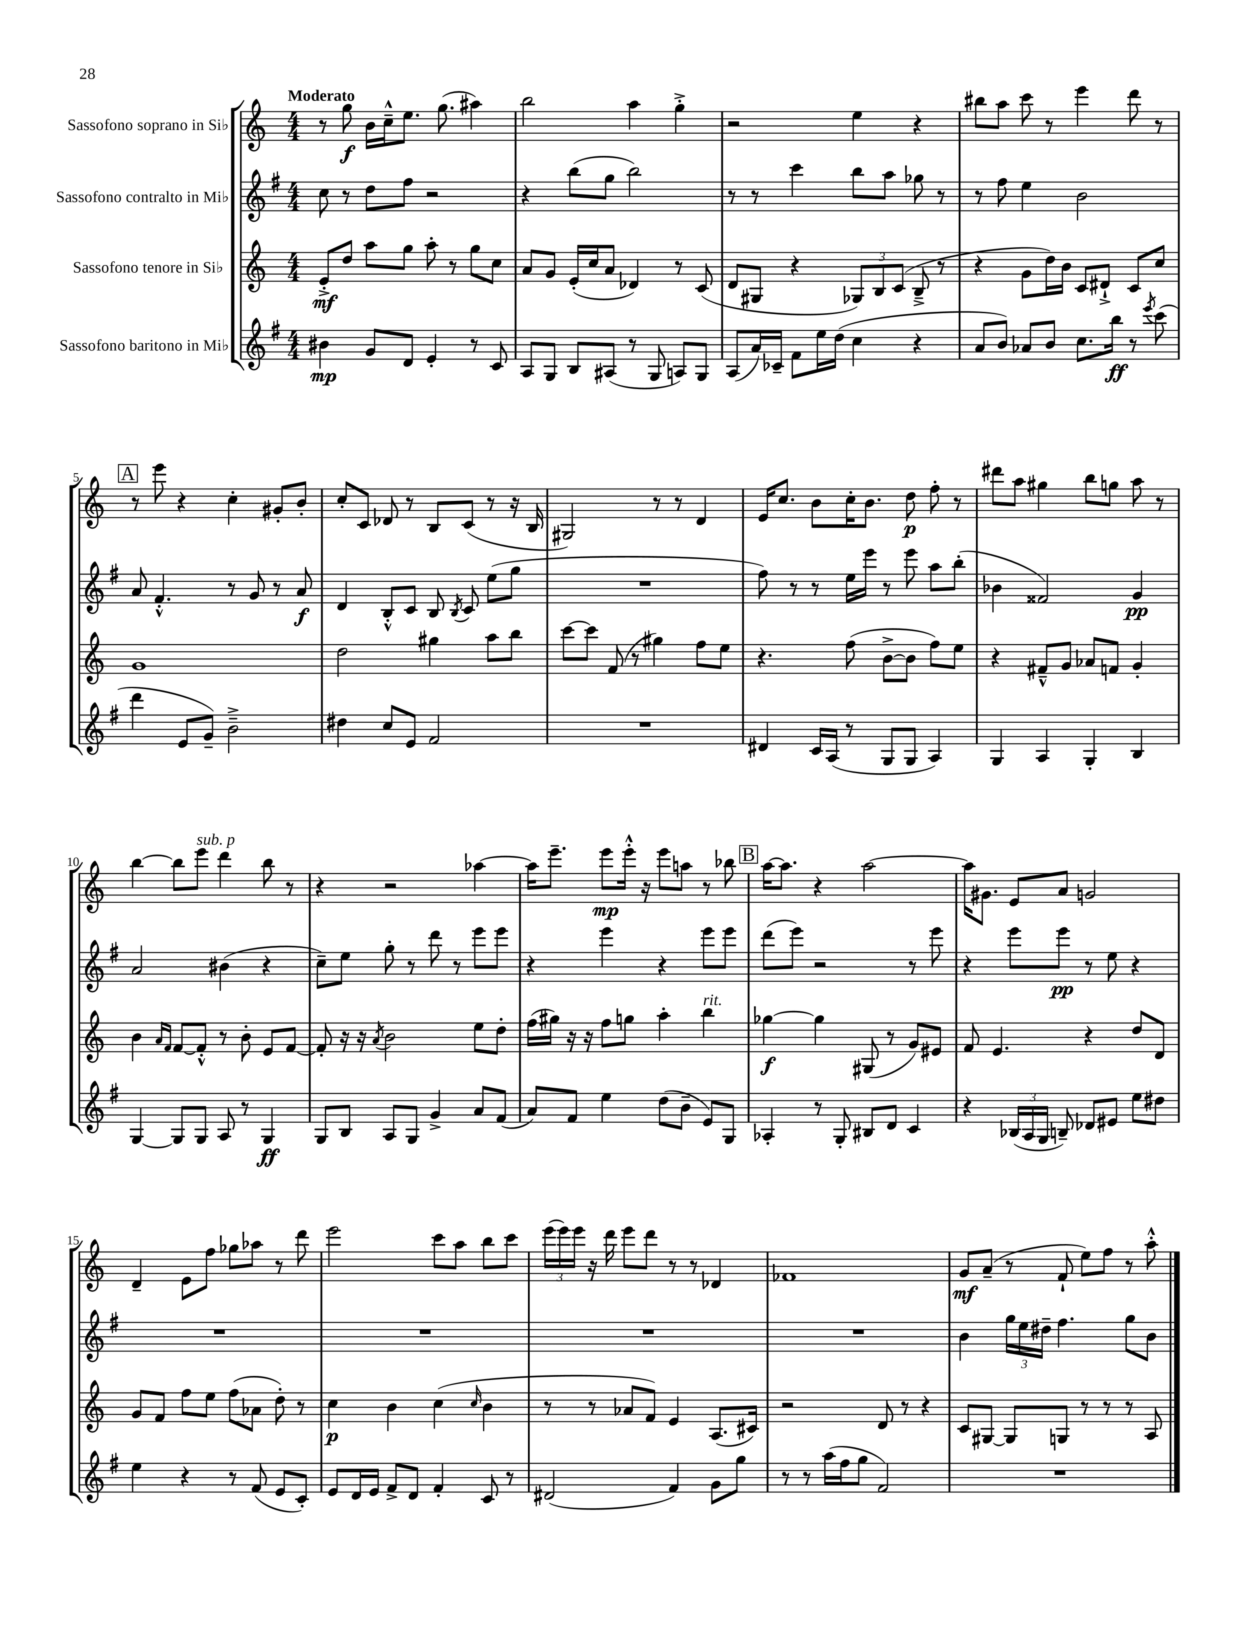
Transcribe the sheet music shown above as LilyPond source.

<<
\new StaffGroup <<
\new Staff = "s0" \with { instrumentName = "Sassofono soprano in Sib" } {
    \clef treble \key c \major \numericTimeSignature \time 4/4 \tempo "Moderato"
    \autoBeamOff r8 g''8\f b'16[ c''16---^ e''8.] g''8.( ais''4) |
    b''2 a''4 g''4-.-> |
    r2 e''4 r4 |
    bis''8[ a''8] c'''8 r8 e'''4 d'''8 r8 |
    \mark \markup { \box "A" } r8 e'''8 r4 c''4-. gis'8[-. b'8]-. |
    c''8[-. c'8] des'8 r8 b8[ c'8]( r8 r16 b16 |
    gis2) r8 r8 d'4 |
    e'16[ c''8.] b'8[ c''16-. b'8.] d''8\p f''8-. r8 |
    dis'''8[ a''8] gis''4 b''8[ g''8] a''8 r8 |
    b''4~ b''8[ e'''8]^\markup { \italic "sub. p" } d'''4 b''8 r8 |
    r4 r2 aes''4~ |
    aes''16[ e'''8.]-- e'''8[\mp e'''16]-.-^ r16 e'''8[ a''8] r8 bes''8 |
    \mark \markup { \box "B" } a''16[~ a''8.] r4 a''2~ |
    a''16[ gis'8.] e'8[ a'8] g'2 |
    d'4-- e'8[ f''8] ges''8[ aes''8] r8 d'''8 |
    e'''2 c'''8[ a''8] b''8[ c'''8] |
    \tuplet 3/2 { e'''16[( e'''16) e'''16] } r16 d'''16 e'''8[ d'''8] r8 r8 des'4 |
    fes'1 |
    g'8[\mf a'8]--( r8 f'8-! e''8[) f''8] r8 a''8-.-^ \bar "|." |
}
\new Staff = "s1" \with { instrumentName = "Sassofono contralto in Mib" } {
    \clef treble \key g \major \numericTimeSignature \time 4/4
    \autoBeamOff c''8 r8 d''8[ fis''8] r2 |
    r4 b''8[( g''8] b''2) |
    r8 r8 c'''4 b''8[ a''8] ges''8 r8 |
    r8 fis''8 e''4 b'2 |
    \mark \markup { \box "A" } a'8 fis'4.-.-^ r8 g'8 r8 a'8\f |
    d'4 b8[-.-^ c'8] b8 \acciaccatura { b8 } c'8 e''8[( g''8] |
    R1 |
    fis''8) r8 r8 e''16[ e'''16] r8 e'''8 a''8[ b''8]-.( |
    bes'4 fisis'2) g'4\pp |
    a'2 bis'4( r4 |
    c''8[--) e''8] g''8-. r8 d'''8 r8 e'''8[ e'''8] |
    r4 e'''4 r4 e'''8[ e'''8] |
    \mark \markup { \box "B" } d'''8[( e'''8]) r2 r8 e'''8 |
    r4 e'''8[ e'''8]\pp r8 e''8 r4 |
    R1 |
    R1 |
    R1 |
    R1 |
    b'4 \tuplet 3/2 { g''16[ e''16 dis''16]-- } fis''4. g''8[ b'8] \bar "|." |
}
\new Staff = "s2" \with { instrumentName = "Sassofono tenore in Sib" } {
    \clef treble \key c \major \numericTimeSignature \time 4/4
    \autoBeamOff e'8[-.->\mf d''8] a''8[ g''8] a''8-. r8 g''8[ c''8] |
    a'8[ g'8] e'16[-.( c''16 a'8] des'4) r8 c'8( |
    d'8[ gis8] r4 \tuplet 3/2 { ges8[) b8 c'8]( } b8---> r8 |
    r4 g'8[ d''16) b'16] c'8[ dis'8]-!-> c'8[ c''8] |
    \mark \markup { \box "A" } g'1 |
    d''2 gis''4 a''8[ b''8] |
    c'''8[~ c'''8] f'8( r8 gis''4) f''8[ e''8] |
    r4. f''8( b'8[~-> b'8] f''8[) e''8] |
    r4 fis'8[---^ g'8] aes'8[ f'8] g'4-. |
    b'4 \grace { a'16[ f'16] } f'8[~ f'8]-.-^ r8 b'8-. e'8[ f'8]~ |
    f'8-. r16 r16 \acciaccatura { a'8 } b'2 e''8[ d''8]-. |
    f''16[( gis''16]) r16 r16 f''8[ g''8] a''4-. b''4^\markup { \italic "rit." } |
    \mark \markup { \box "B" } ges''4~\f ges''4 gis8( r8 g'8[) eis'8] |
    f'8 e'4. r4 d''8[ d'8] |
    g'8[ f'8] f''8[ e''8] f''8[( aes'8] d''8-.) r8 |
    c''4\p b'4 c''4( \grace { c''16 } b'4 |
    r8 r8 aes'8[ f'8]) e'4 a8.[( cis'16]) |
    r2 d'8 r8 r4 |
    c'8[ gis8]~ gis8[ g8] r8 r8 r8 a8 \bar "|." |
}
\new Staff = "s3" \with { instrumentName = "Sassofono baritono in Mib" } {
    \clef treble \key g \major \numericTimeSignature \time 4/4
    \autoBeamOff bis'4\mp g'8[ d'8] e'4-. r8 c'8 |
    a8[ g8] b8[ ais8]( r8 g8 a8[) g8] |
    a8[( a'16) ces'16]-- fis'8[ e''16 d''16]( c''4 r4 |
    a'8[ b'8]) aes'8[ b'8] c''8.[ b''16]\ff r8 \acciaccatura { e'''8 } c'''8( |
    \mark \markup { \box "A" } d'''4 e'8[ g'8]--) b'2---> |
    dis''4 c''8[ e'8] fis'2 |
    R1 |
    dis'4 c'16[ a16]( r8 g8[ g8] a4) |
    g4 a4 g4-. b4 |
    g4~ g8[ g8] a8 r8 g4\ff |
    g8[ b8] a8[ g8] g'4-> a'8[ fis'8]( |
    a'8[) fis'8] e''4 d''8[( b'8]-- e'8[) g8] |
    \mark \markup { \box "B" } aes4-. r8 g8-. bis8[ d'8] c'4 |
    r4 \tuplet 3/2 { bes16[( a16 g16] } b8--) des'8[ eis'8] e''8[ dis''8] |
    e''4 r4 r8 fis'8( e'8[ c'8]-.) |
    e'8[ d'16 e'16] fis'8[-> d'8] fis'4-. c'8 r8 |
    dis'2( fis'4) g'8[ g''8] |
    r8 r8 a''16[( fis''16 g''8] fis'2) |
    R1 \bar "|." |
}
>>
>>
